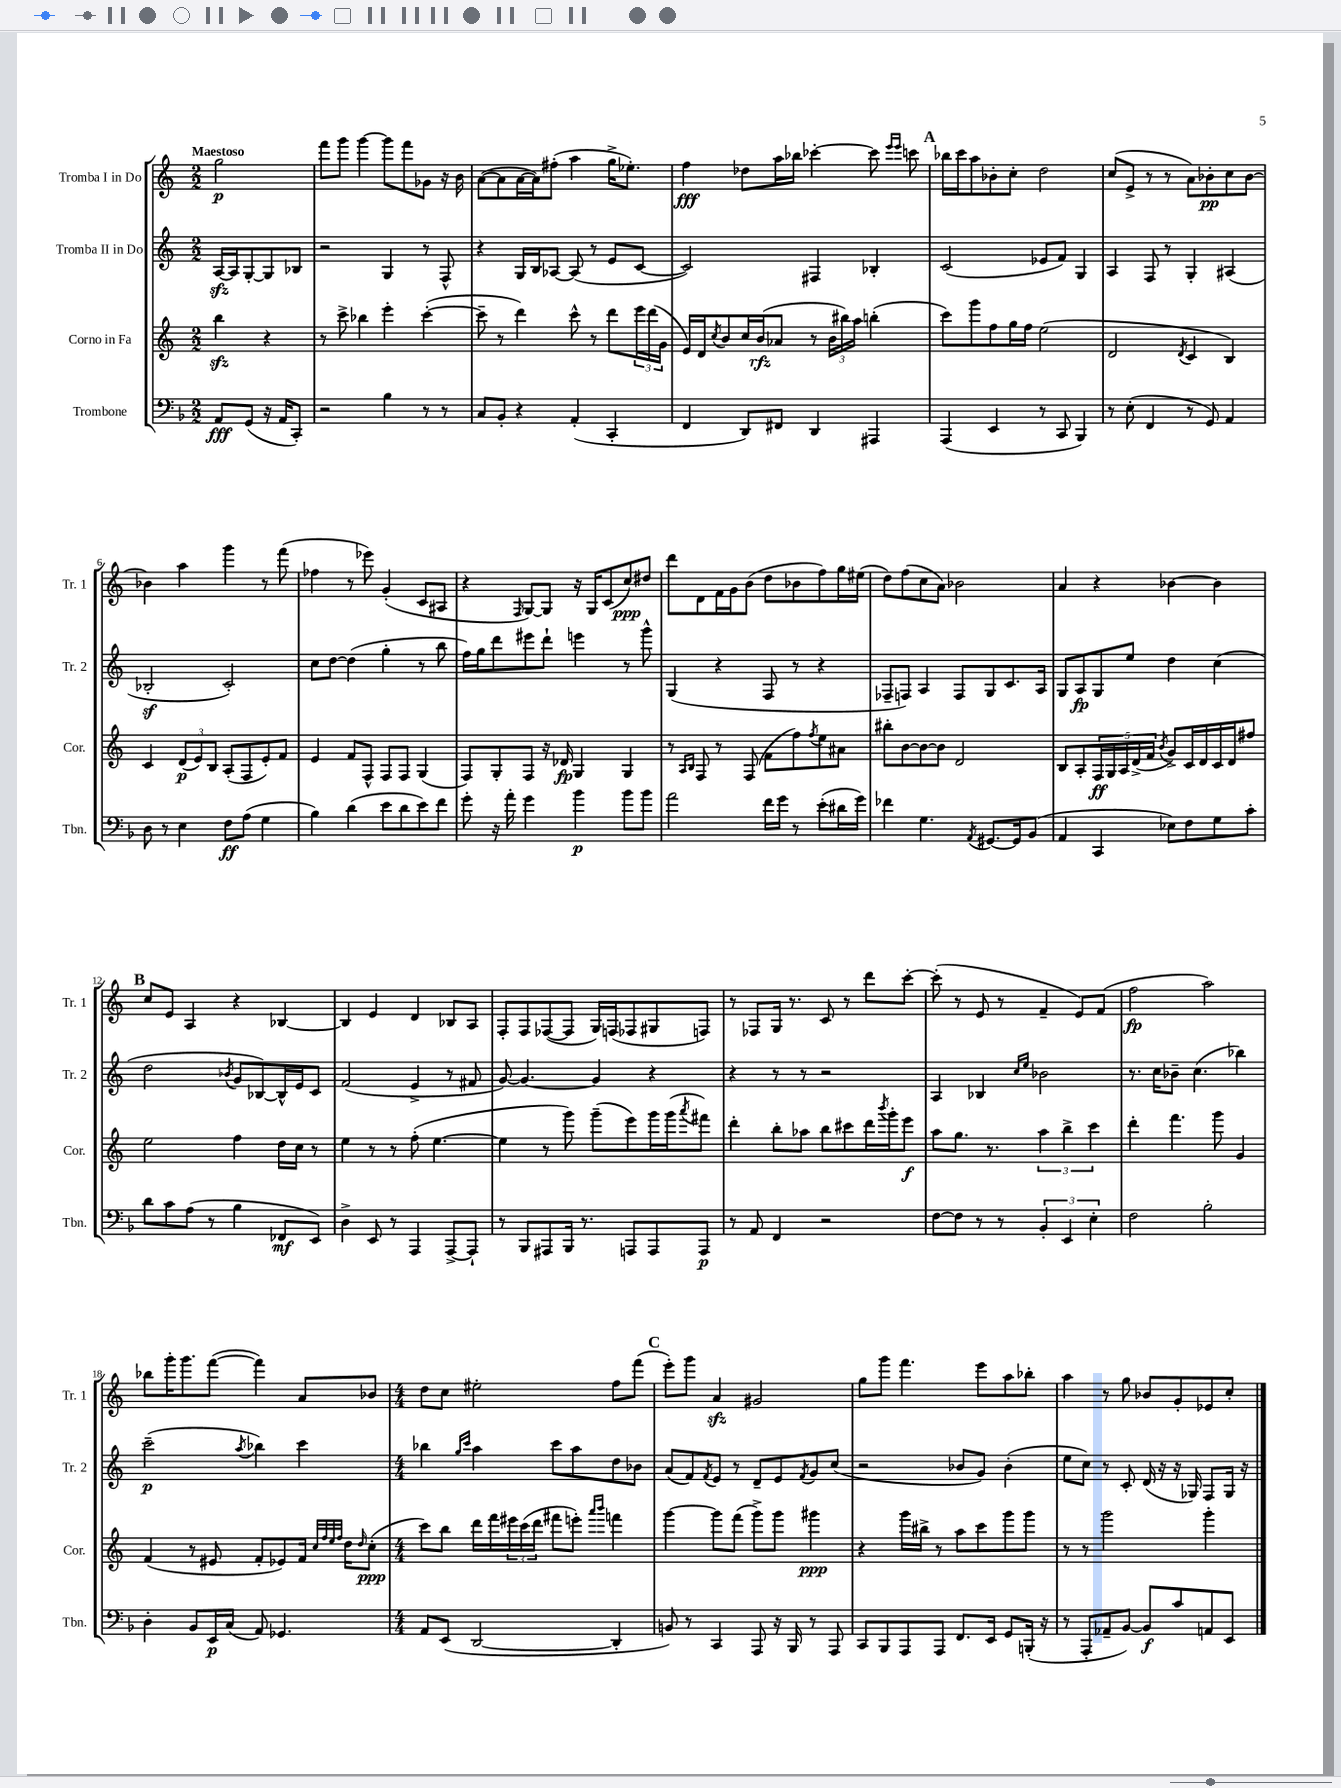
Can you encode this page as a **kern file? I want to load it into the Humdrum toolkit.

**kern	**kern	**kern	**kern
*staff4	*staff3	*staff2	*staff1
*clefF4	*clefG2	*clefG2	*clefG2
*k[b-]	*k[]	*k[]	*k[]
*M2/2	*M2/2	*M2/2	*M2/2
8AA	4bb	[16A	2gg
.	.	16A]	.
(8GG	.	[8G'	.
16r	4r	8G]	.
16AA	.	.	.
8CC')	.	8B-	.
=	=	=	=
2r	8r	2r	8fff
.	8ccc^	.	8ggg
.	4bb-	.	[4ggg
4B-	4eee'	4G	8ggg]
.	.	.	8fff
8r	([4ccc'	8r	8g-
8r	.	8F^^	16r
.	.	.	16b
=	=	=	=
8C	8ccc~]	4r	([8a
8BB-'	8r	.	8a]
4r	4ddd)	16G	[16a
.	.	16B	16a])
.	.	[8A-	(8ff#'
(4AA'	8ccc^^	(8A-]	4aa
.	8r	8r	.
4CC'	8ddd	8e	16gg^
.	.	.	8.ee-')
.	24eee	[8c	.
.	(24ddd	.	.
.	24g	.	.
=	=	=	=
4FF	16e)	2c])	4ff
.	16d	.	.
.	8qcc	.	.
.	8b	.	.
8DD)	16cc	.	8dd-
.	(16b	.	.
8FF#	8a-	.	16aa
.	.	.	16bb-
4DD	8r	4F#	[4ccc-'
.	24b	.	.
.	24bb#)	.	.
.	24aa	.	.
4AAA#	(4bb'	4B-'	8ccc-]
.	.	.	16qqeee
.	.	.	16qqeee
.	.	.	8ccc
=	=	=	=
(4AAA	8ccc)	(2c	16bb-
.	.	.	16ccc
.	8ggg	.	8aa
4EE	8ff	.	8b-'
.	16gg	.	8cc'
.	16ff	.	.
8r	(2ee	8e-	2dd
8CC	.	8f)	.
4BBB-)	.	4G	.
=	=	=	=
8r	2d	4A	(8cc
(8E'	.	.	8e^
4FF	.	8F	8r
.	.	8r	8r
.	8qd	.	.
8r	4c	4G'	8a)
8GG)	.	.	8b-'
4AA	4B)	(4A#	8cc
.	.	.	[8b-
=	=	=	=
8D	4c	2B-'	4b-]
8r	.	.	.
4E	(12d	.	4aa
.	12e)	.	.
.	12B	.	.
8F	(8A'	2c')	4ggg
(8A	8F	.	.
4G	8e')	.	8r
.	8f	.	(8fff
=	=	=	=
4B-)	4e	8cc	4ff-
.	.	[8dd	.
(4d	8f	(4dd]	8r
.	8F^^	.	8eee-)
8e	8F	4gg'	(4g'
8d	8F	.	.
8e)	(4G	8r	8c
8f	.	8bb	8A#
=	=	=	=
8g'	8F)	16ff)	4r
.	.	16gg	.
16r	8G'	8ddd	.
16a'	.	.	.
.	.	.	16qqF
4g	8F	8eee#	[8G)
.	16r	8ddd`	8G]
.	16d-	.	.
4b-	4G	4eee	16r
.	.	.	16G
.	.	.	(8c
8b-	4G	8r	8cc)
8b-	.	8ggg^^	8dd#
=	=	=	=
2a	8r	(4G	8ddd
.	16qqA	.	.
.	16qqB	.	.
.	8F	.	8d
.	8r	4r	16f
.	.	.	16g
.	(8F	.	(8b
16f	8f	8F	8dd
16g	.	.	.
8r	8ff)	8r	8b-
.	8qff	.	.
(8e'	8ee	4r	8ff)
16d#	8a#	.	16gg
16g)	.	.	(16ee#
=	=	=	=
4f-	8bb#'	8F-~	8dd)
.	[8b	8F)	(8ff
4.G	8b_	4A	8cc
.	8b]	.	8a)
.	2d	8F	2b-
8qAA	.	.	.
[8.GG#	.	8G	.
.	.	8.c	.
16GG#]	.	.	.
(8BB-	.	.	.
.	.	16A	.
=	=	=	=
4AA	8B	8G	4a
.	8A'	8A	.
4CC	20F	8G	4r
.	20G	.	.
.	20A	.	.
.	.	8ee	.
.	(20d^	.	.
.	20f	.	.
.	8qb	.	.
8E-)	8g^)	4dd	[4b-
8F	16c	.	.
.	16d	.	.
8G	16c	(4cc	4b-]
.	16d	.	.
8c'	8ff#	.	.
=	=	=	=
8d	2ee	2dd	8cc
8c	.	.	8e
(8A	.	.	4A
8r	.	.	.
.	.	8qb-	.
4B-	4ff	8g	4r
.	.	[8B-)	.
8FF-	16dd	16B-^^]	[4B-
.	16cc	16e	.
8EE)	8r	8c	.
=	=	=	=
4D^	4ee	(2f	4B-]
8EE	8r	.	4e
8r	8r	.	.
4AAA	(8ff'	4e^	4d
.	[4.ee	.	.
[8AAA^	.	8r	8B-
8AAA`]	.	8f#	8A
=	=	=	=
8r	4ee]	[8g)	8F'
8BBB-	.	4.g_	8F
8AAA#	8r	.	([8F-
16BBB-	8ggg)	.	8F-]
8.r	.	.	.
.	(8ggg~	4g]	16G)
.	.	.	(16F
8AAA	8eee)	.	8F-
8AAA	16ggg	4r	8G#
.	(16ggg	.	.
.	8qaaa	.	.
8AAA	8fff#)	.	8F)
=	=	=	=
8r	4ddd'	4r	8r
8AA	.	.	8F-
4FF	8bb'	8r	16G
.	.	.	8.r
.	8aa-	8r	.
2r	8bb	2r	8c
.	8ccc#	.	8r
.	16ddd	.	8ddd
.	8qbbb	.	.
.	16ggg'	.	.
.	8eee	.	[8ccc'
=	=	=	=
[8F	8aa	4A	(8ccc']
8F]	8.gg	.	8r
8r	.	4B-	8e
.	8.r	.	.
8r	.	.	8r
.	.	16qqcc	.
.	.	16qqee	.
6BB-'	6aa	2b-	4f~
6EE	6bb^	.	.
.	.	.	8e)
6E'	6ccc	.	.
.	.	.	(8f
=	=	=	=
2F	4ddd'	8.r	2ff
.	.	16cc	.
.	4.fff	8b-~	.
.	.	(4.cc	.
2B-'	.	.	2aa)
.	8ggg	.	.
.	4g	4bb-)	.
=	=	=	=
4D'	(4f	(2ccc~	8bb-
.	.	.	16ggg'
.	.	.	8.ggg
8BB-	8r	.	.
16EE	8e#	.	([8fff
(16C	.	.	.
.	.	8qaa	.
8AA)	8f'	4bb-)	4fff])
4.GG-	8e-)	.	.
.	16f	4ccc	8a
.	32qqcc	.	.
.	32qqff	.	.
.	32qqee	.	.
.	32qqff	.	.
.	16dd	.	.
.	16qqdd	.	.
.	(8cc'	.	8b-
=	=	=	=
*M4/4	*M4/4	*M4/4	*M4/4
8AA	8ccc)	4bb-	8dd
(8EE	8bb	.	8cc
.	.	16qqgg	.
.	.	16qqccc	.
[2DD	16ddd	4aa	2ee#'
.	16fff	.	.
.	24eee#	.	.
.	(24ccc	.	.
.	24ddd	.	.
.	8fff#	8ccc	.
.	8eee')	8aa	.
.	16qqaaa	.	.
.	16qqbbb	.	.
4DD']	4fff	8dd	8ff
.	.	8b-	(8fff
=	=	=	=
8BB)	[4ggg	(8a	8eee')
8r	.	8f)	8ggg
.	.	8qf	.
4CC	8ggg]	8e	4a
.	(8fff	8r	.
8AAA	8ggg^)	8d~	2g#
16r	8ggg	8e	.
16BBB-	.	.	.
.	.	8qf	.
8r	4ggg#	8g	.
8AAA	.	(8cc	.
=	=	=	=
8CC	4r	2r	8gg
8BBB-	.	.	8ggg
8AAA	16ggg	.	4.fff
.	16bb#^	.	.
8AAA	8r	.	.
8.FF	8aa	8b-	.
.	8ccc	8g)	8eee
16EE	.	.	.
8GG	8ggg	(4b-'	8aa
(16BBB'	8ggg	.	8bb-'
16r	.	.	.
=	=	=	=
8r	8r	8ee	4aa
8AAA'	8r	8cc)	.
8AA-~	2ggg	8r	8r
[8BB-)	.	8c'	8gg
8BB-]	.	(16d	8b-
.	.	16r	.
8c	.	16r	8g'
.	.	16G-)	.
8AA	4ggg'	8F	8e-
8EE	.	16G-	8cc'
.	.	16r	.
==	==	==	==
*-	*-	*-	*-
